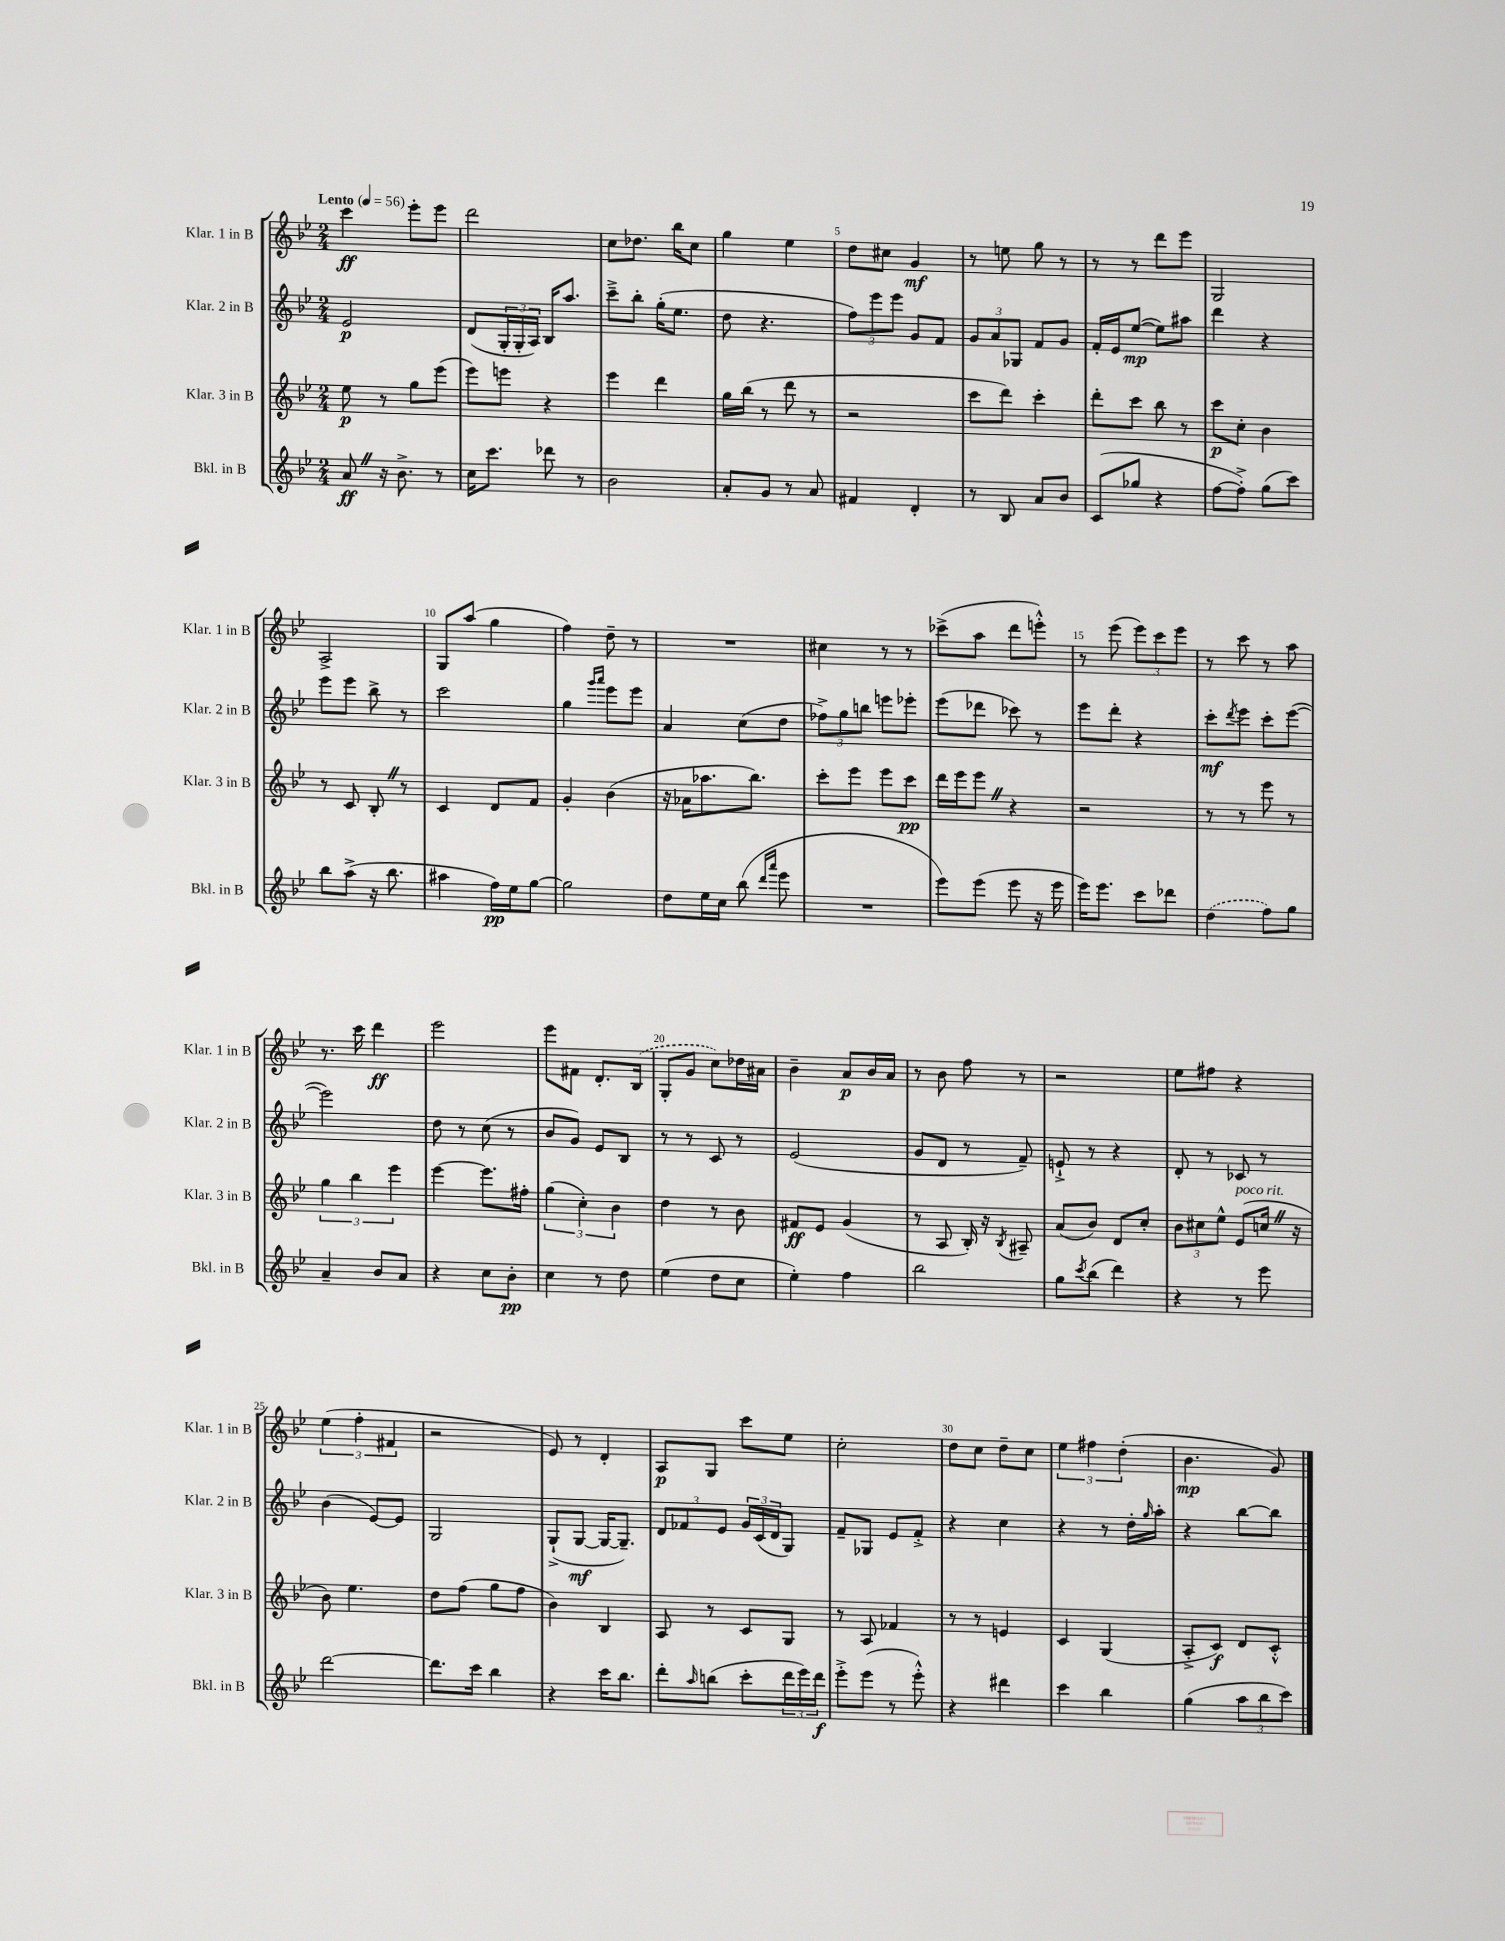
<<
\new StaffGroup <<
\new Staff = "s0" \with { instrumentName = "Klar. 1 in B" shortInstrumentName = "Klar. 1 in B" } {
    \clef treble \key bes \major \numericTimeSignature \time 2/4 \tempo "Lento" 4 = 56
    c'''4\ff ees'''8-. ees'''8 |
    d'''2 |
    c''8 des''8. bes''16 c''8 |
    g''4 ees''4 |
    d''8 cis''8 g'4\mf |
    r8 e''8 g''8 r8 |
    r8 r8 d'''8 ees'''8 |
    g2 |
    a2-> |
    g8 a''8( g''4 |
    f''4) d''8-- r8 |
    R2 |
    cis''4 r8 r8 |
    ces'''8->( a''8 d'''8 e'''8-.-^) |
    r8 ees'''8( \tuplet 3/2 { ees'''8) c'''8 ees'''8 } |
    r8 c'''8 r8 a''8 |
    r8. c'''16 d'''4\ff |
    ees'''2 |
    ees'''8 fis'8 d'8.-. \once \slurDashed bes16( |
    g8-. g'8 c''8) des''16 ais'16 |
    bes'4-- a'8\p bes'16 a'16 |
    r8 bes'8 f''8 r8 |
    r2 |
    ees''8 fis''8 r4 |
    \tuplet 3/2 { ees''4( f''4-. fis'4 } |
    r2 |
    ees'8) r8 d'4-. |
    a8\p g8 c'''8 ees''8 |
    c''2-. |
    d''8 c''8 d''8-- c''8 |
    \tuplet 3/2 { ees''4 fis''4 d''4-.( } |
    bes'4.\mp g'8) \bar "|." |
}
\new Staff = "s1" \with { instrumentName = "Klar. 2 in B" shortInstrumentName = "Klar. 2 in B" } {
    \clef treble \key bes \major \numericTimeSignature \time 2/4
    ees'2\p |
    d'8( \tuplet 3/2 { g16-. g16-. a16) } bes16 a''8. |
    c'''8---> bes''8-. g''16-.( ees''8. |
    d''8 r4. |
    \tuplet 3/2 { f''8) ees'''8 ees'''8 } g'8 f'8 |
    \tuplet 3/2 { g'8 a'8 ges8 } f'8 g'8 |
    f'16-. ees'16 ees''8~\mp( ees''8) ais''8 |
    d'''4 r4 |
    ees'''8 ees'''8 bes''8-> r8 |
    c'''2 |
    g''4 \grace { g'''16 a'''16 } ees'''8 ees'''8 |
    a'4 c''8( d''8 |
    \tuplet 3/2 { fes''8->) g''8 b''8 } e'''8 ees'''8-. |
    ees'''8( des'''8 ces'''8) r8 |
    ees'''8 d'''8-. r4 |
    c'''8-.\mf \acciaccatura { d'''8 } ees'''8 c'''8-. ees'''8~( |
    ees'''2) |
    d''8 r8 c''8( r8 |
    bes'8 g'8) ees'8 bes8 |
    r8 r8 c'8 r8 |
    ees'2( |
    g'8 d'8 r8 f'8--) |
    e'8-!-> r8 r4 |
    d'8-. r8 ces'8 r8 |
    bes'4( ees'8~) ees'8 |
    g2 |
    g8-!->( g8~\mf g16~ g8.--) |
    \tuplet 3/2 { d'8 fes'8 ees'8 } \tuplet 3/2 { g'16 c'16( d'16 } g8) |
    f'8-- ges8 ees'8 f'8-.-> |
    r4 c''4 |
    r4 r8 d''16-. \grace { g''16 } a''16-. |
    r4 bes''8~ bes''8 \bar "|." |
}
\new Staff = "s2" \with { instrumentName = "Klar. 3 in B" shortInstrumentName = "Klar. 3 in B" } {
    \clef treble \key bes \major \numericTimeSignature \time 2/4
    ees''8\p r8 g''8 ees'''8( |
    ees'''8) e'''8 r4 |
    ees'''4 d'''4 |
    g''16 bes''16( r8 d'''8 r8 |
    r2 |
    c'''8 d'''8) c'''4-. |
    d'''8-. c'''8 bes''8 r8 |
    c'''8\p c''8-. bes'4 |
    r8 c'8 bes8-. \once \override BreathingSign.text = \markup { \musicglyph "scripts.caesura.straight" } \breathe r8 |
    c'4 d'8 f'8 |
    g'4-. bes'4( |
    r16 aes'16 aes''8. bes''8.) |
    c'''8-. ees'''8 ees'''8 c'''8\pp |
    d'''16 ees'''16 ees'''8 \once \override BreathingSign.text = \markup { \musicglyph "scripts.caesura.straight" } \breathe r4 |
    r2 |
    r8 r8 ees'''8 r8 |
    \tuplet 3/2 { g''4 bes''4 ees'''4 } |
    ees'''4~ ees'''8. fis''16-. |
    \tuplet 3/2 { g''4( c''4-.) bes'4 } |
    d''4 r8 bes'8 |
    fis'8\ff ees'8 g'4( |
    r8 a8 bes16-.) r16 \acciaccatura { bes8 } ais8-- |
    a'8( bes'8) d'8 c''8-. |
    \tuplet 3/2 { bes'8 cis''8 ees''8-^ } ees'8^\markup { \italic "poco rit." }( c''16 \once \override BreathingSign.text = \markup { \musicglyph "scripts.caesura.straight" } \breathe r16 |
    bes'8) ees''4. |
    d''8 f''8( g''8 f''8 |
    bes'4) bes4 |
    a8 r8 c'8 g8 |
    r8 a8 fes'4 |
    r8 r8 e'4 |
    c'4 g4( |
    a8-.-> c'8\f) d'8 c'8-.-^ \bar "|." |
}
\new Staff = "s3" \with { instrumentName = "Bkl. in B" shortInstrumentName = "Bkl. in B" } {
    \clef treble \key bes \major \numericTimeSignature \time 2/4
    a'8\ff \once \override BreathingSign.text = \markup { \musicglyph "scripts.caesura.straight" } \breathe r16 bes'8.-> r8 |
    c''16 c'''8. des'''8 r8 |
    bes'2 |
    a'8-. g'8 r8 a'8 |
    fis'4 d'4-. |
    r8 bes8 a'8 bes'8 |
    c'8( ges''8 r4 |
    f''8~ f''8-.->) g''8( c'''8) |
    bes''8 a''8->( r16 bes''8. |
    ais''4 f''16\pp) ees''16 g''8~ |
    g''2 |
    d''8 ees''16 c''16 bes''8( \grace { d'''16 a'''16 } ees'''8 |
    R2 |
    ees'''8) ees'''8( ees'''8 r16 ees'''16 |
    ees'''16) ees'''8. c'''8 des'''8 |
    \once \slurDashed d''4( f''8) g''8 |
    a'4-- bes'8 a'8 |
    r4 c''8 bes'8-.\pp |
    c''4 r8 d''8 |
    ees''4( d''8 c''8 |
    ees''4-.) f''4 |
    bes''2 |
    g''8 \acciaccatura { c'''8 } bes''8( d'''4) |
    r4 r8 ees'''8 |
    d'''2~ |
    d'''8. c'''16 bes''4 |
    r4 c'''16 bes''8. |
    d'''8-. \grace { a''16 } b''8( c'''8-. \tuplet 3/2 { d'''16 ees'''16) d'''16\f } |
    ees'''8-.-> ees'''8( r8 ees'''8-.-^) |
    r4 dis'''4 |
    c'''4 bes''4 |
    g''4( \tuplet 3/2 { a''8 bes''8 c'''8) } \bar "|." |
}
>>
>>
\layout { \context { \Score \override BarNumber.break-visibility = ##(#f #t #t) barNumberVisibility = #(every-nth-bar-number-visible 5) } }
